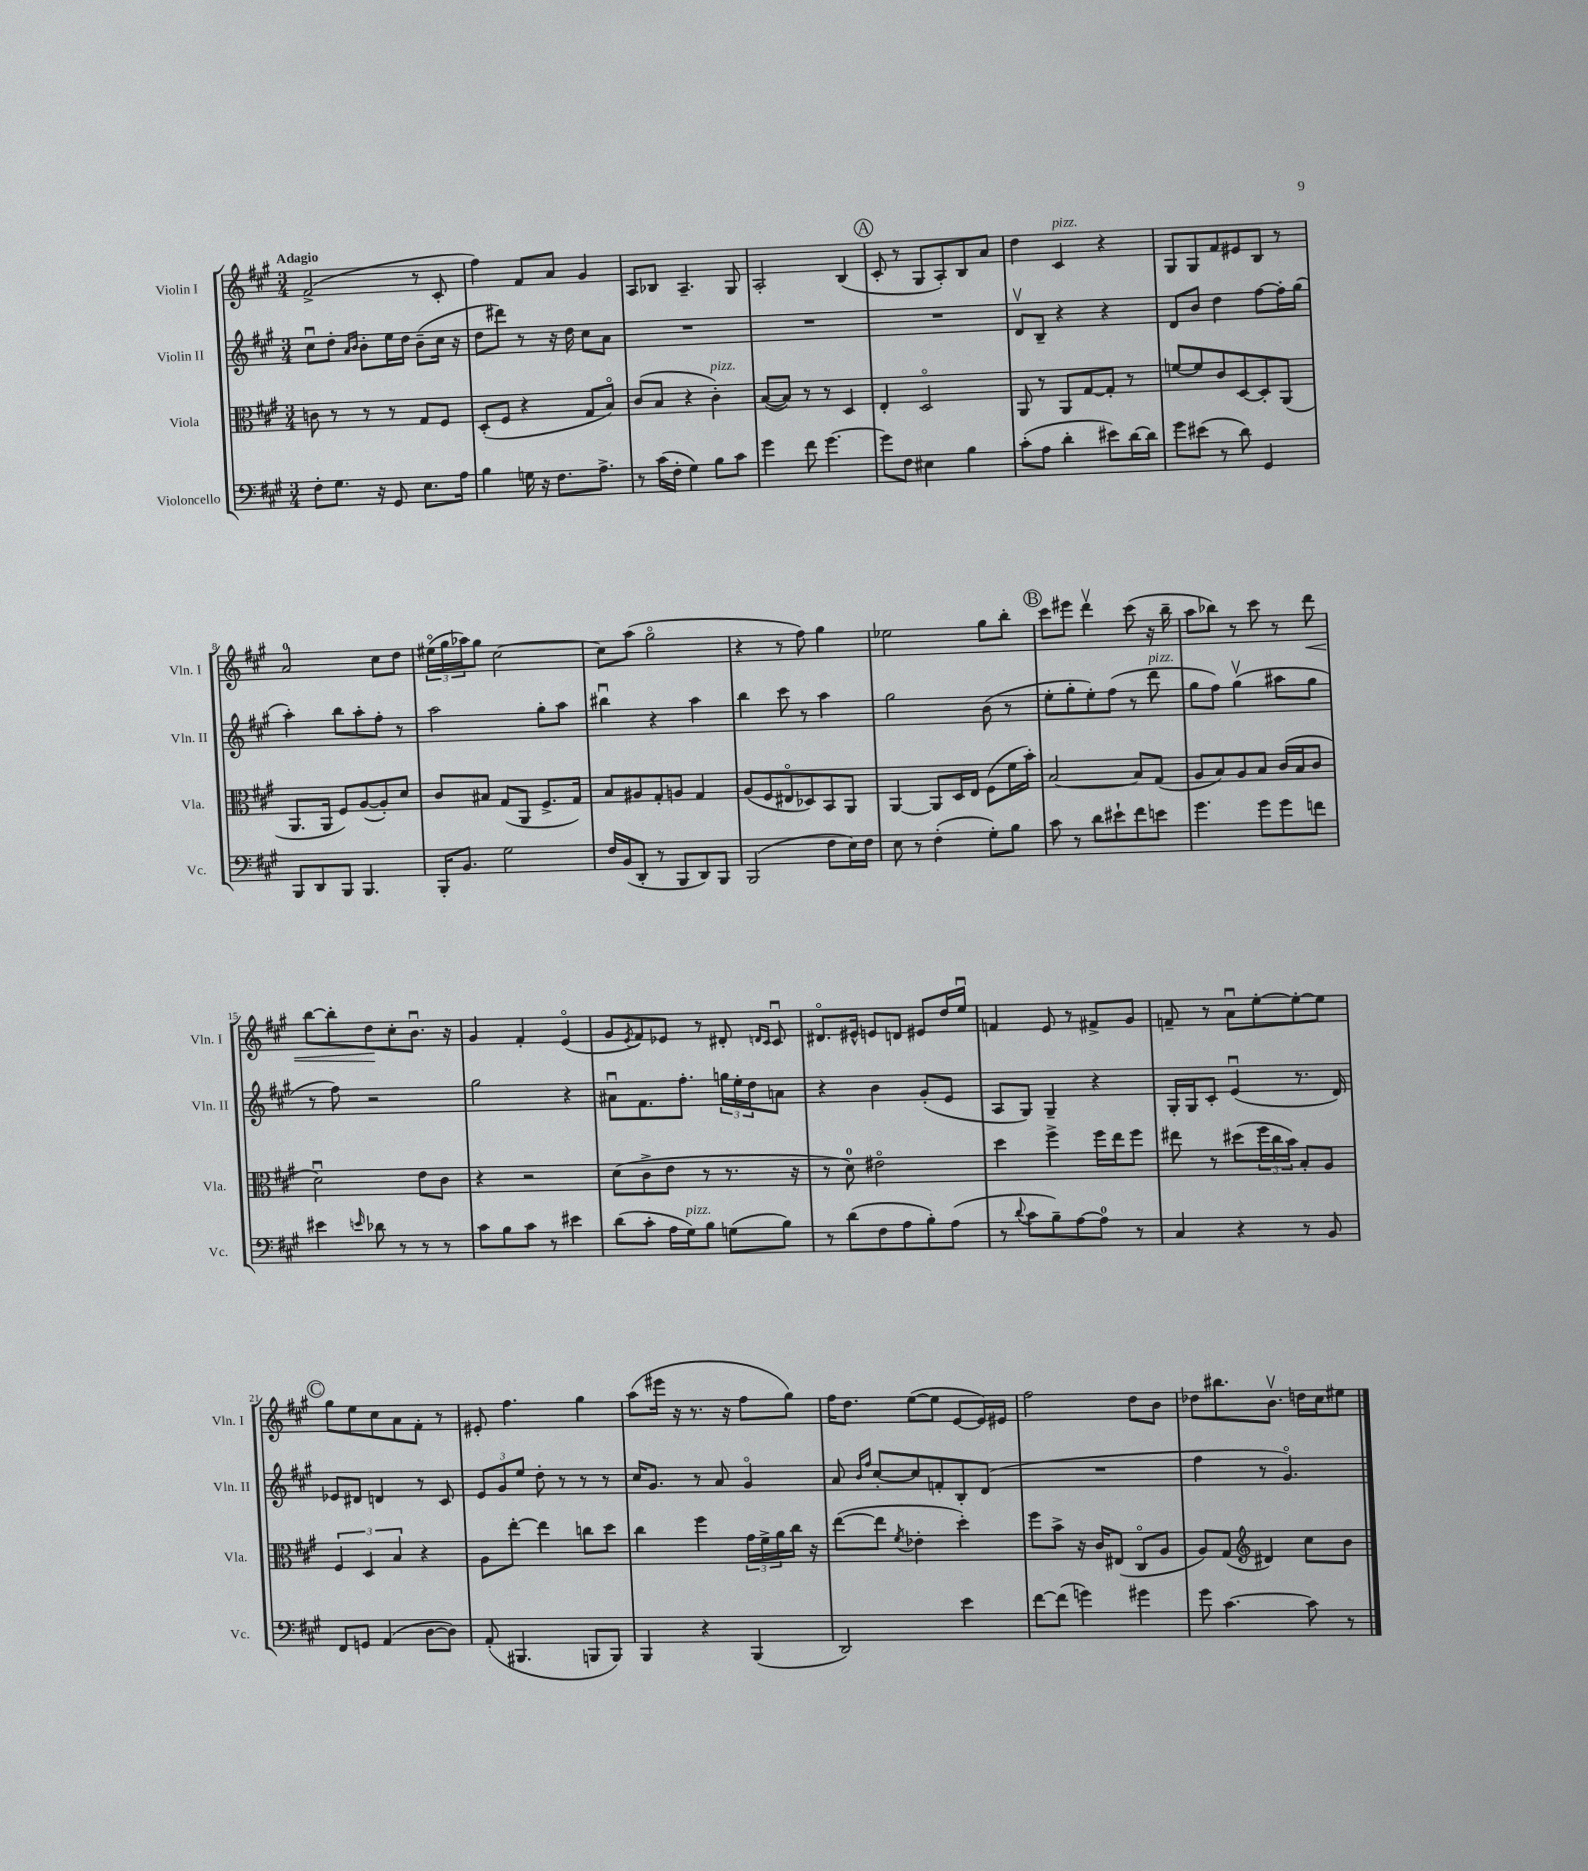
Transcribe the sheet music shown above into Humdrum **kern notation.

**kern	**kern	**kern	**kern	**dynam
*part4	*part3	*part2	*part1	*part1
*staff4	*staff3	*staff2	*staff1	*staff1
*I"Violoncello	*I"Viola	*I"Violin II	*I"Violin I	*
*I'Vc.	*I'Vla.	*I'Vln. II	*I'Vln. I	*
*clefF4	*clefC3	*clefG2	*clefG2	*
*k[f#c#g#]	*k[f#c#g#]	*k[f#c#g#]	*k[f#c#g#]	*
*M3/4	*M3/4	*M3/4	*M3/4	*
=1	=1	=1	=1	=1
!	!	!	!LO:TX:a:B:t=Adagio	!
8F#'\L	8cn\	8cc#u\L	(2f#^/	.
8.G#\J	8r	8dd'\J	.	.
.	.	16qqa/LL	.	.
.	.	16qqb/JJ	.	.
.	8r	8b'\L	.	.
16r	.	.	.	.
8GG#/	8r	16ee\L	.	.
.	.	16dd\JJ	.	.
8.E\L	8G#/L	(8b~\L	8r	.
.	8F#/J	16cc#\Jk	8c#'/	.
16A\Jk	.	16r	.	.
=2	=2	=2	=2	=2
4B\	(8D'/L	8dd\L	4ff#\)	.
.	8F#/J	8ddd#X\J)	.	.
16Gn\	4r	8r	8f#/L	.
16r	.	.	.	.
8.F#\L	.	16r	8a/J	.
.	.	16dd\	.	.
.	8G#/L	8cc#\L	4g#/	.
8.A^\J	.	.	.	.
.	8B/J)	8a\J	.	.
=3	=3	=3	=3	=3
8r	(8c#/L	2.r	8A/L	.
(16c#\LL	8B/J	.	8B-X/J	.
16F#'\JJ	.	.	.	.
4G#\)	4r	.	4.A~/	.
!	!LO:TX:a:i:t=pizz.	!	!	!
8B\L	4c#'\)	.	.	.
8c#\J	.	.	8G#/	.
=4	=4	=4	=4	=4
4g#\	([8B/L	2.r	2A'/	.
.	8B/J])	.	.	.
8f#\	8r	.	.	.
[4.g#\	8r	.	.	.
.	4D/	.	(4B/	.
!!LO:REH:place=s1:t=A
=5	=5	=5	=5	=5
8g#\L]	4E'/	2.r	8c#'/	.
8F#\J	.	.	8r	.
4E#X\	2D/	.	8G#/L	.
.	.	.	8A'/)	.
4B\	.	.	8B/	.
.	.	.	8a/J	.
=6	=6	=6	=6	=6
(8c#'\L	8AA/	8dv/L	4dd\	.
8A\J	8r	8B~/J	.	.
!	!	!	!LO:TX:a:i:t=pizz.	!
4d'\	8AA/L	4r	4c#/	.
.	[8G#/	.	.	.
8e#X\L)	8G#'/J]	4r	4r	.
[16d\L	8r	.	.	.
16d\JJ]	.	.	.	.
=7	=7	=7	=7	=7
8g#\L	[8fn/L	8d/L	8G#/L	.
(8e#X\J	8f/]	8b/J	8G#/	.
8r	8c#/	4dd\	8f#/	.
8d\)	[8D/	.	8e#X/	.
4GG#/	8D'/]	[8ff#\L	8B/J	.
.	(8AA/J	16ff#'\L]	8r	.
.	.	(16gg#\JJ	.	.
!!LO:LB:g=z
=8	=8	=8	=8	=8
8BBB/L	8.AA/L	4aa'\)	2a/	.
8DD/	.	.	.	.
.	16AA/Jk	.	.	.
8BBB/J	8F#/L)	8bb\L	.	.
4.BBB/	([8A/	8aa'\	.	.
.	8A'/])	8ff#'\J	8cc#\L	.
.	8d/J	8r	8dd\J	.
=9	=9	=9	=9	=9
16BBB'/KL	8c#/L	2aa\	(24ee#X\LL	.
.	.	.	24gg#\	.
8.BB/J	.	.	.	.
.	.	.	24aa-X\J)	.
.	8B#X/J	.	8gg#\J	.
2G#\	(8G#/L	.	[2cc#\	.
.	8AA/J	.	.	.
.	8.F#^/L	8gg#'\L	.	.
.	.	8aa\J	.	.
.	16G#/Jk)	.	.	.
=10	=10	=10	=10	=10
16F#/LL	8B/L	4bb#Xu\	8cc#\L]	.
(16BB/J	.	.	.	.
8DD'/J	8A#X/	.	(8aa\J	.
8r	8G#'/	4r	2gg#\	.
8BBB/L	8An/J	.	.	.
8DD/)	4G#/	4aa\	.	.
8BBB/J	.	.	.	.
=11	=11	=11	=11	=11
(2BBB/	(8A/L	4bb\	4r	.
.	8F#/	.	.	.
.	8E#X/	8ccc#\	8r	.
.	8D-X/)	8r	8ff#\)	.
8F#\L	8BB/	4aa\	4gg#\	.
16E\L)	8AA/J	.	.	.
16F#\JJ	.	.	.	.
=12	=12	=12	=12	=12
8E\	[4AA/	2gg#\	2ee-X\	.
8r	.	.	.	.
(4F#'\	8AA/L]	.	.	.
.	16D/L	.	.	.
.	16E/JJ	.	.	.
8G#'\L)	(8F#\L	(8b\	8gg#\L	.
8B\J	16f#\L	8r	8bb'\J	.
.	16b'\JJ)	.	.	.
!!LO:REH:place=s1:t=B
=13	=13	=13	=13	=13
8c#\	[2B/	8ee'\L	8ccc#\L	.
8r	.	8gg#'\	8eee#X\J	.
8d\L	.	8ee'\)	4dddv\	.
8e#X`\	.	(8ff#\J	.	.
8f#\	8B/L]	8r	(8ccc#\	.
!	!	!LO:TX:a:i:t=pizz.	!	!
8en\J	(8G#/J	8ddd\	16r	.
.	.	.	16bb~\	.
=14	=14	=14	=14	=14
4.g#\	8A/L	8gg#\L	8aa\L	.
.	8B/)	8ff#\J)	8bb-X\J)	.
.	8A/	(4gg#v\	8r	.
8g#\L	8B/J	.	8ccc#\	.
8g#\	(16c#/LL	8aa#X\L	8r	.
.	16B/J	.	.	.
!	!	!	!	!LO:HP:b
8fn\J	8c#/J	8gg#\J	8ddd\	<
!!LO:LB:g=z
=15	=15	=15	=15	=15
4e#X\	2du\)	8r	[8bb\L	.
.	.	8ff#\)	8bb'\]	.
16qqen/	.	.	.	.
8d-X\	.	2r	8dd\	.
8r	.	.	8cc#'\	[
8r	8e\L	.	8.bu\J	.
8r	8c#\J	.	.	.
.	.	.	16r	.
=16	=16	=16	=16	=16
8c#\L	4r	2gg#\	4g#/	.
8B\	.	.	.	.
8c#\J	2r	.	4f#'/	.
8r	.	.	.	.
4e#X\	.	4r	(4e/	.
=17	=17	=17	=17	=17
(8d\L	(8d\L	8a#Xu\L	8g#/L	.
.	.	.	8qe/	.
8c#'\J	8c#^\	8.f#\	8f#/)	.
16A\LL	8e\J	.	8e-X/J	.
!LO:TX:a:i:t=pizz.	!	!	!	!
16G#\J)	.	8.ff#'\J	.	.
8B\J	8r	.	8r	.
(8Gn\L	8.r	24ggn\LL	8d#X'/	.
.	.	24ee'\	.	.
.	.	24dd\J	.	.
.	.	.	16qqdn/LL	.
.	.	.	16qqc#/JJ	.
8B\J)	.	8an\J	8c#u/	.
.	16r	.	.	.
=18	=18	=18	=18	=18
8r	8r	4r	8.d#X/L	.
(8d\L	8d\)	.	.	.
.	.	.	16e#X^^/Jk	.
8F#\	2e#X\	4b\	8en/L	.
8A\	.	.	8dn/J	.
8B'\)	.	(8g#'/L	8e#X/L	.
(8A\J	.	8e/J	16dd/L	.
.	.	.	16eeu/JJ	.
=19	=19	=19	=19	=19
8r	4dd\	8A/L	4fn/	.
8qqd/	.	.	.	.
8c#\L	.	8G#/J)	.	.
8B~\)	4ff#^\	4G#~/	8e/	.
[8A\	.	.	8r	.
8A\J]	16ff#\LL	4r	8f#X^/L	.
.	16ee\J	.	.	.
8r	8ff#\J	.	8g#/J	.
=20	=20	=20	=20	=20
4C#/	8ee#X\	16G#'/LL	8fn~/	.
.	.	16G#/J	.	.
.	8r	8c#'/J	8r	.
4r	(8dd#X\L	(4eu/	8au\L	.
.	24ff#\L	.	[8ee'\	.
.	24cc#\	.	.	.
.	24b\JJ)	.	.	.
8r	8B'/L	8.r	8ee'\_	.
8BB/	8A/J	.	8ee\J]	.
.	.	16d/)	.	.
!!LO:LB:g=z
!!LO:REH:place=s1:t=C
=21	=21	=21	=21	=21
8FF#/L	6F#/	8e-X/L	8gg#\L	.
8GGn/J	.	8d#X/J	8ee\	.
.	6D/	.	.	.
(4AA/	.	4dn/	8cc#\	.
.	6B/	.	.	.
.	.	.	8a\	.
[8D\L	4r	8r	8f#'\J	.
8D\J])	.	8c#/	8r	.
=22	=22	=22	=22	=22
(8AA'/	8A\L	12e/L	8e#X'/	.
.	.	12g#/	.	.
4.BBB#X/	[8ee'\J	.	4.ff#\	.
.	.	12ee/J	.	.
.	4ee\]	8dd'\	.	.
.	.	8r	.	.
8BBBn/L	8ccn\L	8r	4gg#\	.
8BBB/J)	8dd\J	8r	.	.
=23	=23	=23	=23	=23
4BBB/	4cc#\	16cc#/KL	(8aa\L	.
.	.	8.g#/J	.	.
.	.	.	16eee#X\Jk	.
.	.	.	16r	.
4r	4ff#\	8r	8.r	.
.	.	8a/	.	.
.	.	.	16r	.
(4BBB/	24g#\LL	4g#/	8ff#\L	.
.	24f#^\	.	.	.
.	24a\	.	.	.
.	16cc#\JJ	.	8gg#\J)	.
.	16r	.	.	.
=24	=24	=24	=24	=24
2DD/)	([8ee\L	8a/	16ff#\KL	.
.	.	.	8.dd\J	.
.	.	16qqb/LL	.	.
.	.	16qqff#/JJ	.	.
.	8ee\J]	[8cc#'/L	.	.
.	8qf#/	.	.	.
.	4e-X'\	8cc#/]	([8ee\L	.
.	.	8fn'/	8ee\J]	.
4e\	4dd'\)	8B'/	[8e/L	.
.	.	(8d/J	16e/L])	.
.	.	.	16e#X/JJ	.
=25	=25	=25	=25	=25
[8f#\L	8ff#\L	2.r	2ff#\	.
(8f#\J]	8b^\J	.	.	.
4gn\)	16r	.	.	.
.	16c#/KL	.	.	.
.	(8E#X/J	.	.	.
4g#X\	8C#/L	.	8dd\L	.
.	8A/J	.	8b\J	.
=26	=26	=26	=26	=26
8g#\	8A/L)	4ff#\	8dd-X\L	.
[4.c#\	(8G#/J	.	8.bb#X\	.
*	*clefG2	*	*	*
.	4d#X/)	8r	.	.
.	.	.	8.bv\J	.
.	.	4.g#/)	.	.
8c#\]	8cc#\L	.	16ddn\LL	.
.	.	.	16cc#\J	.
8r	8b\J	.	8ee#X\J	.
==	==	==	==	==
*-	*-	*-	*-	*-
